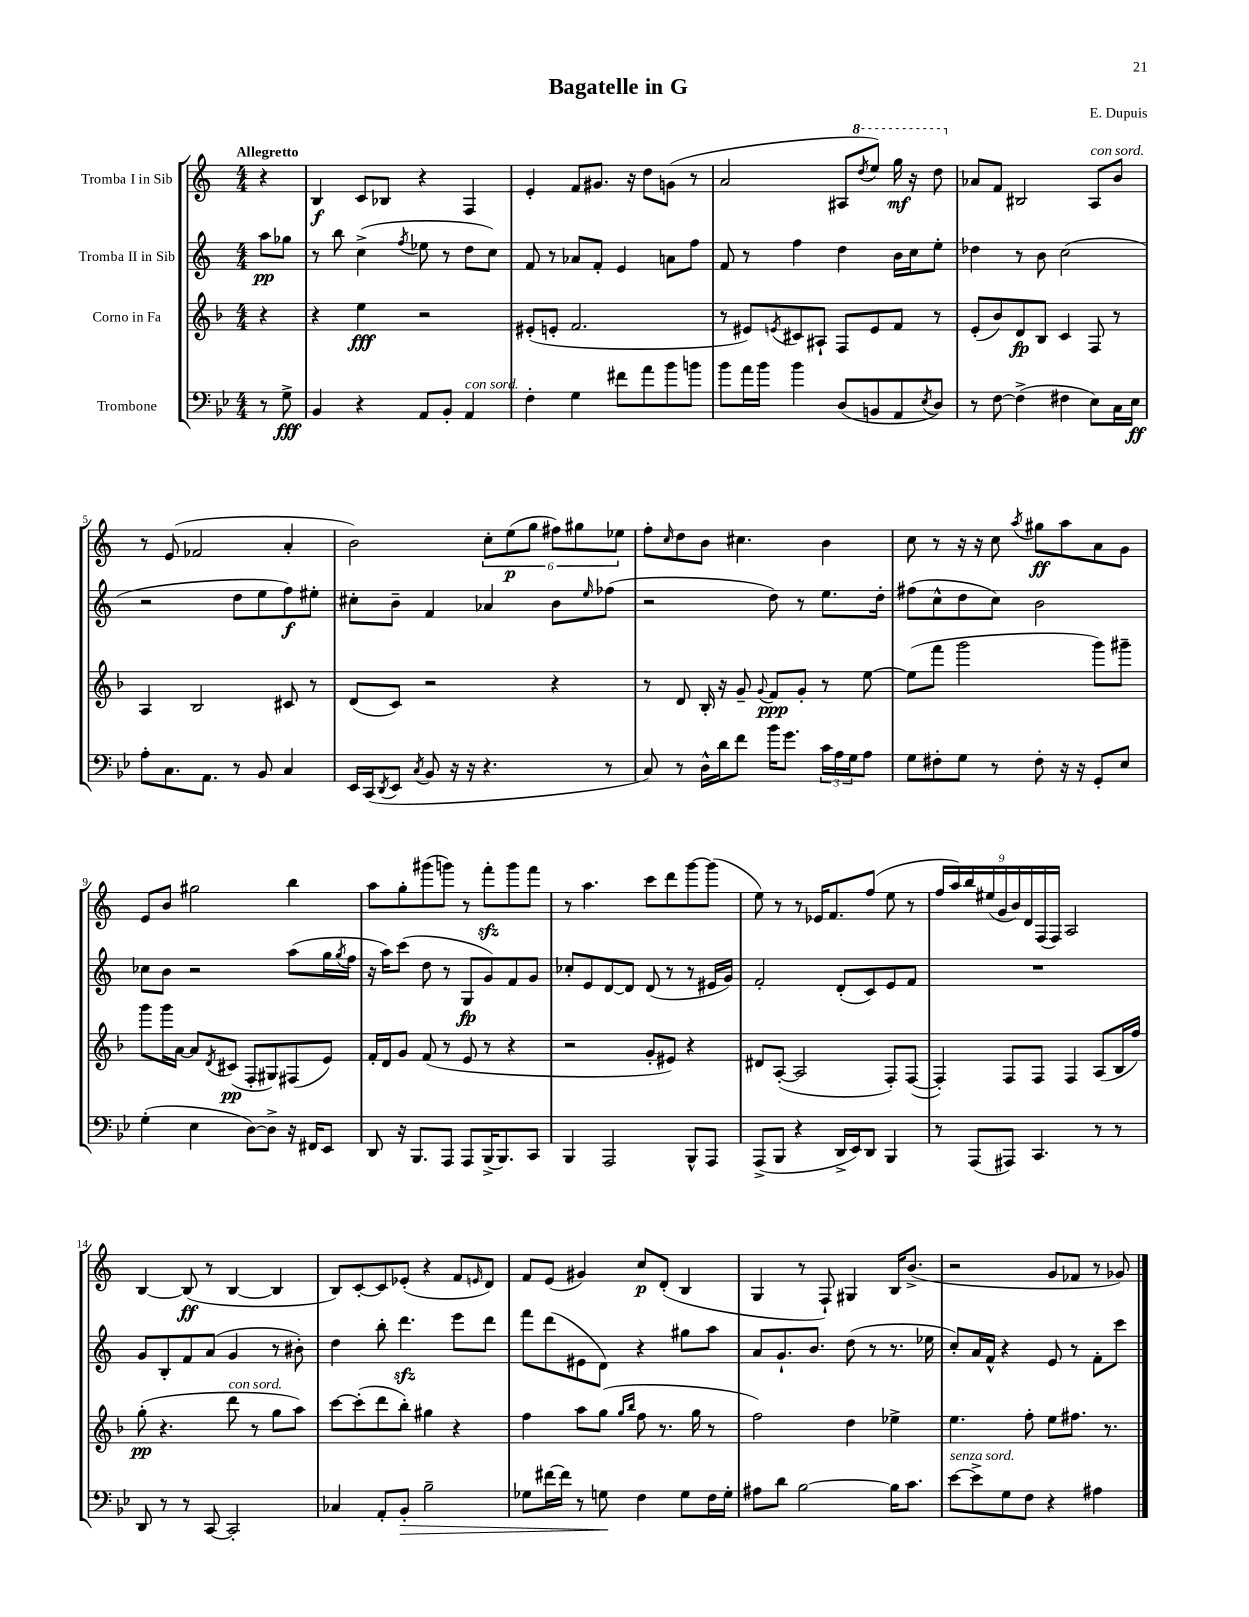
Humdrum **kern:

**kern	**kern	**kern	**kern
*staff4	*staff3	*staff2	*staff1
*clefF4	*clefG2	*clefG2	*clefG2
*k[b-e-]	*k[b-]	*k[]	*k[]
*M4/4	*M4/4	*M4/4	*M4/4
8r	4r	8aa	4r
8G^	.	8gg-	.
=	=	=	=
4BB-	4r	8r	4B
.	.	8bb	.
4r	4ee	(4cc^	8c
.	.	.	8B-
.	.	8qff	.
8AA	2r	8ee-	4r
8BB-'	.	8r	.
4AA	.	8dd	4F
.	.	8cc)	.
=	=	=	=
4F'	(8e#'	8f	4e'
.	8e'	8r	.
4G	2.f	8a-	8f
.	.	8f'	8.g#
8f#	.	4e	.
.	.	.	16r
8a	.	.	8dd
8b-	.	8a	(8g
8b	.	8ff	8r
=	=	=	=
8b-	8r	8f	2a
16a	8e#)	8r	.
16b-	.	.	.
.	8qe	.	.
4b-	8c#	4ff	.
.	8A#`	.	.
(8D	8F	4dd	8A#
.	.	.	8qddd
8BB	8e	.	8eee)
8AA	8f	16b	16ggg
.	.	16cc	16r
8qE-	.	.	.
8D)	8r	8ee'	8ddd
=	=	=	=
8r	(8e'	4dd-	8a-
[8F	8b-)	.	8f
(4F^]	8d	8r	2B#
.	8B-	8b	.
4F#	4c	(2cc	.
8E-)	8F	.	8A
16C	8r	.	8b
16E-	.	.	.
=	=	=	=
8A'	4A	2r	8r
8.C	.	.	(8e
.	2B-	.	2f-
8.AA	.	.	.
8r	.	8dd	.
8BB-	.	8ee	.
4C	8c#	8ff)	4a'
.	8r	8ee#'	.
=	=	=	=
16EE-	(8d	8cc#'	2b)
(16CC	.	.	.
8qDD	.	.	.
8EE-	8c)	8b~	.
8qC	.	.	.
8BB-	2r	4f	.
16r	.	.	.
16r	.	.	.
4.r	.	4a-	12cc'
.	.	.	(12ee
.	.	.	12gg
.	4r	8b	12ff#)
.	.	.	12gg#
.	.	16qqee	.
8r	.	(8ff-	.
.	.	.	12ee-
=	=	=	=
8C)	8r	2r	8ff'
.	.	.	16qqcc
8r	8d	.	8dd
16D^^	16B-'	.	8b
16d	16r	.	.
8f	8g~	.	4.cc#
.	8qqg	.	.
16b-	8f	8dd)	.
8.g	.	.	.
.	8g'	8r	.
24c	8r	8.ee	4b
24A	.	.	.
24G	.	.	.
8A	[8ee	.	.
.	.	16dd'	.
=	=	=	=
8G	(8ee]	(8ff#	8cc
8F#'	8fff	8cc^^	8r
8G	2ggg	8dd	16r
.	.	.	16r
8r	.	8cc)	8cc
.	.	.	8qaa
8F#'	.	2b	8gg#
16r	.	.	8aa
16r	.	.	.
8GG'	8ggg)	.	8a
8E-	8ggg#~	.	8g
=	=	=	=
(4G'	8ggg	8cc-	8e
.	16ggg	8b	8b
.	[16a	.	.
4E-	8a]	2r	2gg#
.	8qd	.	.
.	(8c#	.	.
[8D)	8F'	.	.
8D^]	8G#)	.	.
16r	(8F#	(8aa	4bb
16FF#	.	.	.
8EE-	8e)	16gg	.
.	.	8qgg	.
.	.	16ff	.
=	=	=	=
8DD	16f'	16r	8aa
.	16d	16aa)	.
16r	8g	(8ccc	8gg'
8.BBB-	.	.	.
.	(8f	8dd	(8ggg#
8AAA	8r	8r	8ggg)
8AAA	8e	8G	8r
(16BBB-^	8r	8g)	8fff'
8.BBB-)	.	.	.
.	4r	8f	8ggg
8CC	.	8g	8fff
=	=	=	=
4BBB-	2r	8cc-'	8r
.	.	8e	4.aa
2AAA	.	[8d	.
.	.	8d]	.
.	8g'	(8d	8ccc
.	8e#)	8r	8ddd
8BBB-^^	4r	8r	[8ggg
8AAA	.	16e#	(8ggg]
.	.	16g)	.
=	=	=	=
(8AAA^	8d#	2f'	8ee)
8BBB-	([8A'	.	8r
4r	2A]	.	8r
.	.	.	16e-
.	.	.	8.f
16DD^	.	(8d'	.
16EE-)	.	.	.
8DD	.	8c)	(8ff
4BBB-	8F')	8e	8ee
.	([8F	8f	8r
=	=	=	=
8r	4F'])	1r	18ff
.	.	.	18aa)
.	.	.	18bb
(8AAA	.	.	.
.	.	.	(18ee#
.	.	.	18g
8AAA#)	8F	.	.
.	.	.	18b)
.	.	.	18d
4.CC	8F	.	.
.	.	.	(18F
.	.	.	18F)
.	4F	.	2A
8r	(8A	.	.
8r	16B-	.	.
.	16ff)	.	.
=	=	=	=
8DD	(8gg'	8g	[4B
8r	4.r	8B'	.
8r	.	8f	(8B]
[8CC	.	(8a	8r
2CC']	8ddd	4g	[4B
.	8r	.	.
.	8gg	8r	4B]
.	8aa)	8b#')	.
=	=	=	=
4C-	[8ccc	4dd	8B)
.	(8ccc']	.	[8c'
8AA'	8ddd	8bb'	8c]
8BB-'	8bb-')	4.ddd	(8e-'
2B-~	4gg#	.	4r
.	4r	8eee	8f
.	.	.	16qqe
.	.	8ddd	8d)
=	=	=	=
8G-	4ff	8fff	8f
[16f#	.	(8ddd	(8e
16f#]	.	.	.
8r	8aa	8e#	4g#)
8G	(8gg	8d)	.
.	16qqgg	.	.
.	16qqbb-	.	.
4F	8ff	4r	8cc
.	8.r	.	(8d'
8G	.	8gg#	4B
.	16gg	.	.
16F	8r	8aa	.
16G'	.	.	.
=	=	=	=
8A#	2ff)	8a	4G
8d	.	8.g`	.
[2B-	.	.	8r
.	.	8.b	.
.	.	.	8F`)
.	4dd	(8dd	4G#
.	.	8r	.
16B-]	4ee-^	8.r	16B
8.c	.	.	(8.b^
.	.	16ee-	.
=	=	=	=
[8e-	4.ee	8cc')	2r
8e-^]	.	16a	.
.	.	16f^^	.
8G	.	4r	.
8F	8ff'	.	.
4r	8ee	8e	8g
.	8.ff#	8r	8f-
4A#	.	8f'	8r
.	8.r	.	.
.	.	8ccc	8g-)
==	==	==	==
*-	*-	*-	*-
